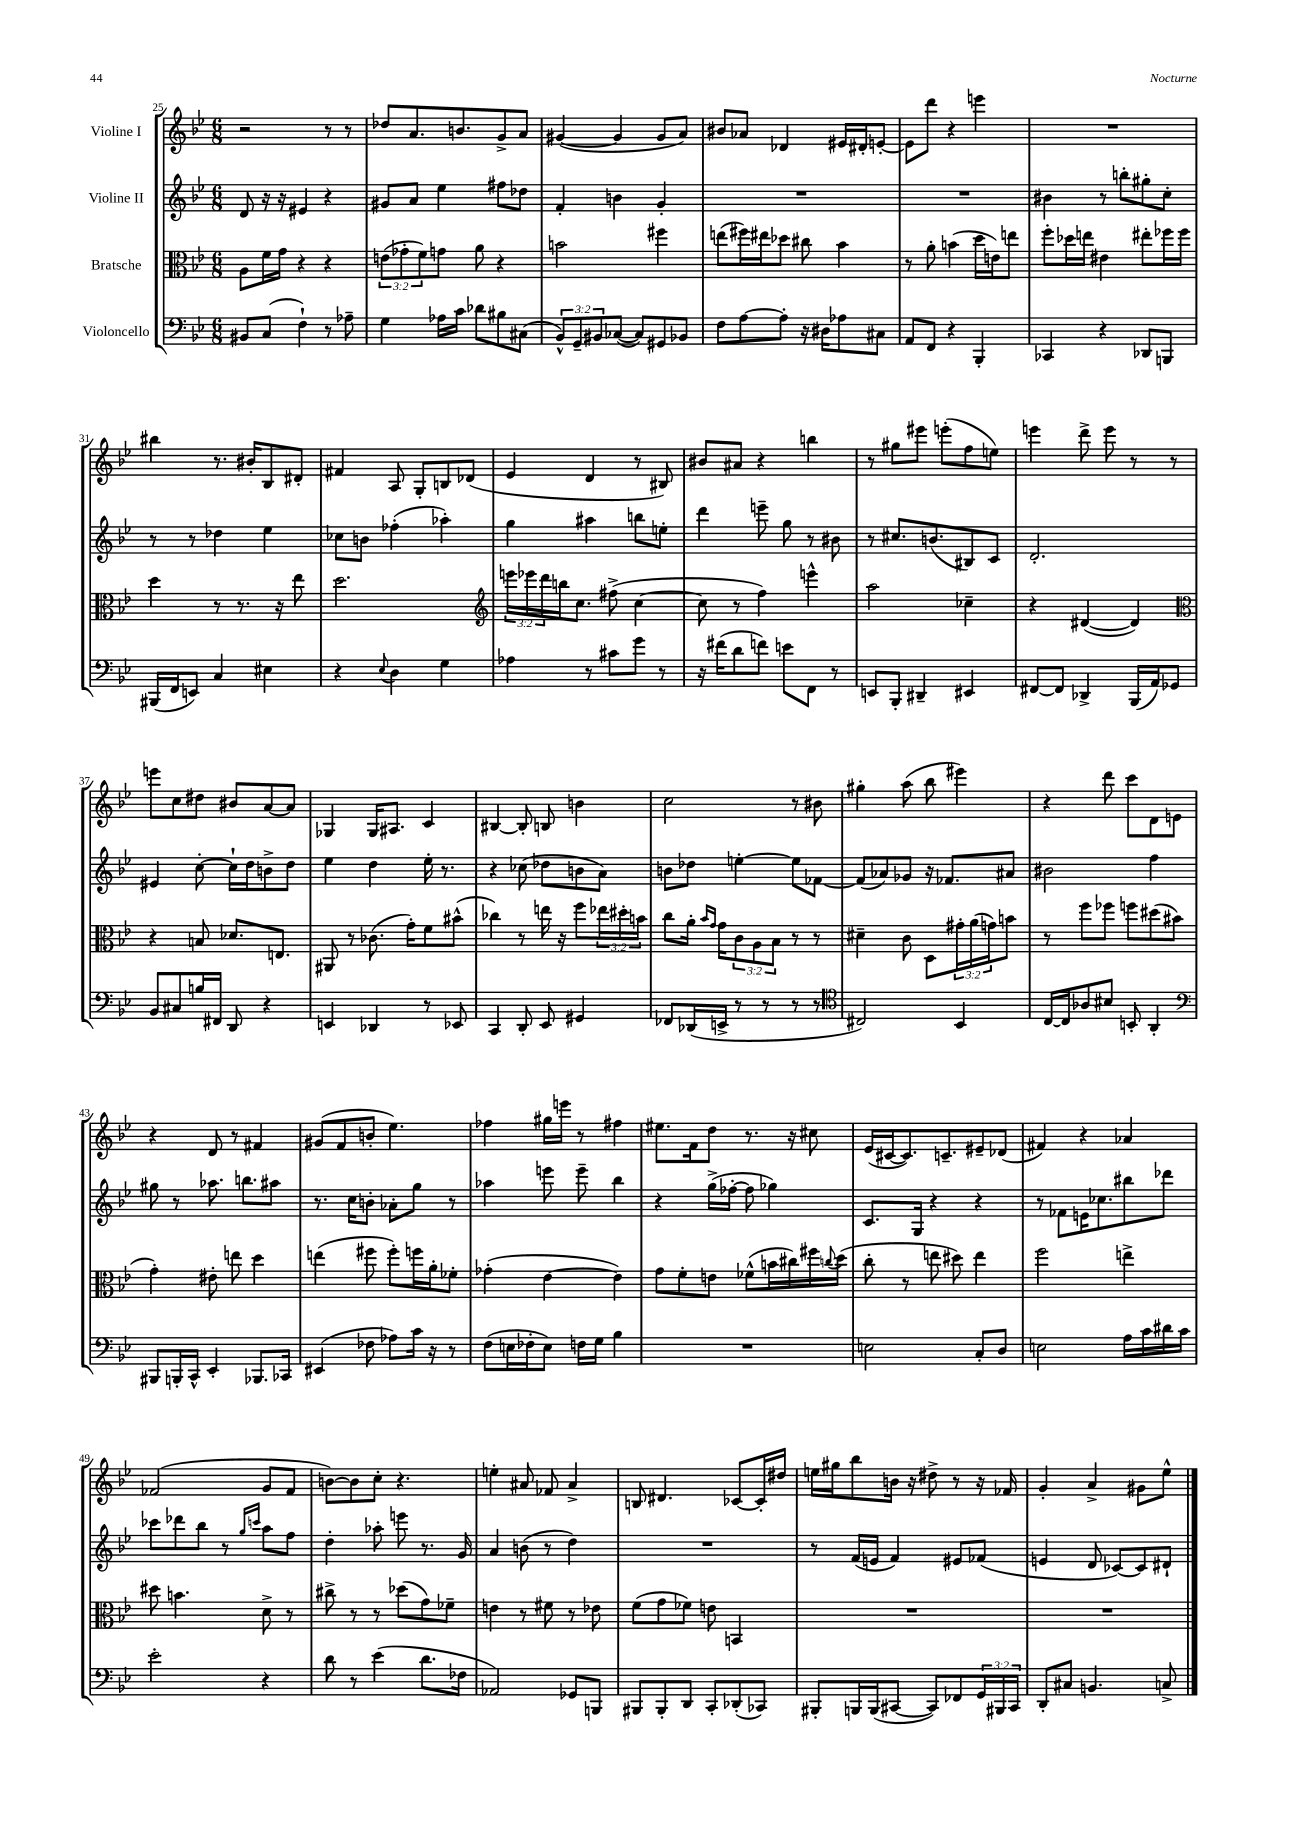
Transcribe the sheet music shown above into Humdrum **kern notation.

**kern	**kern	**kern	**kern
*staff4	*staff3	*staff2	*staff1
*clefF4	*clefC3	*clefG2	*clefG2
*k[b-e-]	*k[b-e-]	*k[b-e-]	*k[b-e-]
*M6/8	*M6/8	*M6/8	*M6/8
8BB#	8A	8d	2r
(8C	16f	16r	.
.	16g	16r	.
4F`)	4r	4e#	.
8r	4r	4r	8r
8A-~	.	.	8r
=	=	=	=
4G	(12e	8g#	8dd-
.	12g-'	.	.
.	.	8a	8.a
.	12f)	.	.
16A-	8g	4ee-	.
16c	.	.	8.b
8d-	8a	.	.
8B#	4r	8ff#	8g^
(8C#	.	8dd-	8a
=	=	=	=
12BB-^^)	2b	4f'	([4g#
12GG~	.	.	.
12BB#	.	.	.
([8C-	.	4b	4g#]
8C-])	.	.	.
8GG#	4ff#	4g'	8g#
8BB-	.	.	8a)
=	=	=	=
8F	(8ee	2.r	8b#
[8A	16ff#)	.	8a-
.	16ee#	.	.
8A']	8dd-	.	4d-
16r	8cc#	.	.
16D#	.	.	.
8A-	4b-	.	16e#
.	.	.	16d#'
8C#	.	.	[8e'
=	=	=	=
8AA	8r	2.r	8e]
8FF	8a'	.	8ddd
4r	(4b	.	4r
4BBB-'	16dd	.	4eee
.	16e)	.	.
.	8ee	.	.
=	=	=	=
4CC-	8ff'	4b#	2.r
.	16dd-	.	.
.	16ee	.	.
4r	4e#	8r	.
.	.	8bb'	.
8DD-	8ee#'	8gg#'	.
8BBB	16ff-	8cc'	.
.	16ff-	.	.
=	=	=	=
(16BBB#	4dd	8r	4bb#
16FF	.	.	.
8EE)	.	8r	.
4C	8r	4dd-	8.r
.	8.r	.	.
.	.	.	16b#'
4E#	.	4ee-	8B-
.	16r	.	.
.	8ee-	.	8d#'
=	=	=	=
4r	2.dd	8cc-	4f#
.	.	8b	.
8qqE-	.	.	.
4D	.	(4ff-'	8A
.	.	.	8G'
4G	.	4aa-')	8B
.	.	.	(8d-
=	=	=	=
*	*clefG2	*	*
4A-	24eee	4gg	4e-
.	24eee-	.	.
.	24ddd	.	.
.	16bb	.	.
.	8.cc	.	.
8r	.	4aa#	4d
8c#	(8ff#^	.	.
8g	[4cc	8bb	8r
8r	.	8ee'	8B#)
=	=	=	=
16r	8cc]	4ddd	8b#
(16f#	.	.	.
8d	8r	.	8a#
8f)	4ff)	8eee~	4r
8e	.	8gg	.
8FF	4eee^^	8r	4bb
8r	.	8b#	.
=	=	=	=
8EE	2aa	8r	8r
8BBB-'	.	8.cc#	8gg#
4DD#~	.	.	8eee#
.	.	(8.b	.
.	.	.	(8eee'
4EE#	4cc-~	8B#)	8ff
.	.	8c	8ee)
=	=	=	=
[8FF#	4r	2.d'	4eee
8FF#]	.	.	.
4DD-^	([4d#	.	8ddd^
.	.	.	8eee
(16BBB-	4d#])	.	8r
16AA)	.	.	.
8GG-	.	.	8r
=	=	=	=
*	*clefC3	*	*
8BB-	4r	4e#	8eee
8C#	.	.	8cc
16B	8B	[8cc'	8dd#
16FF#	.	.	.
8DD	8.d-	16cc`]	8b#
.	.	16dd	.
4r	.	8b^	[8a
.	8.E	.	.
.	.	8dd	8a]
=	=	=	=
4EE	8AA#	4ee-	4G-
.	8r	.	.
4DD-	(8.c-	4dd	16G-
.	.	.	8.A#
.	16g')	.	.
8r	8f	16ee-'	4c
.	.	8.r	.
8EE-	(8b#^^	.	.
=	=	=	=
4CC	4cc-)	4r	[4B#
8DD'	8r	(8cc-	8B#']
8EE-	16ee	8dd-	8B
.	16r	.	.
4GG#	8ff	8b	4b
.	24ee-	8a)	.
.	24dd#'	.	.
.	24b	.	.
=	=	=	=
8FF-	8cc	8b	2cc
(16DD-	16a'	8dd-	.
.	16qqb-	.	.
.	16qqg	.	.
16EE^	16g	.	.
8r	12c	[4ee'	.
.	12A	.	.
8r	.	.	.
.	12B-	.	.
8r	8r	8ee]	8r
8r	8r	[8f-	8b#
=	=	=	=
*clefC4	*	*	*
2C#)	4d#~	(8f-]	4gg#'
.	.	8a-)	.
.	8c	8g-	(8aa
.	8D	16r	8bb-
.	.	8.f-	.
4BB-	24g#'	.	4eee#)
.	(24a	.	.
.	24g)	.	.
.	8b	8a#	.
=	=	=	=
[16C	8r	2b#	4r
16C]	.	.	.
8A-	8ff	.	.
8B#	8ff-	.	8ddd
8BB'	8ff	.	8ccc
4AA'	(8dd#	4ff	8d
.	8b#	.	8e
=	=	=	=
*clefF4	*	*	*
8BBB#	4g')	8gg#	4r
16BBB'	.	8r	.
16CC^^	.	.	.
4EE-'	8e#'	8.aa-	8d
.	8ee	.	8r
.	.	8.bb	.
8.BBB-	4dd	.	4f#
.	.	8aa#	.
16CC-	.	.	.
=	=	=	=
(4EE#	(4ee	8.r	(8g#
.	.	.	8f
.	.	16cc	.
8F-	8ff#	8b'	8b'
8A-)	8ff#')	8a-'	4.ee-)
16c	16ff	8gg	.
16r	16a'	.	.
8r	8f-'	8r	.
=	=	=	=
(8F	(4g-'	4aa-	4ff-
16E	.	.	.
16F-'	.	.	.
8E)	[4e-	8eee	16gg#
.	.	.	16eee
16F	.	8eee~	8r
16G	.	.	.
4B-	4e-])	4bb-	4ff#
=	=	=	=
2.r	8g	4r	8.ee#
.	8f'	.	.
.	.	.	16f
.	8e	(16gg^	8dd
.	.	[16ff-'	.
.	(8f-^^	8ff-]	8.r
.	16b	4gg-)	.
.	16cc#)	.	16r
.	16ff#	.	8cc#
.	8qqcc	.	.
.	(16dd	.	.
=	=	=	=
2E	8cc'	8.c	(16e-
.	.	.	[16c#
.	8r	.	8.c#])
.	.	16G	.
.	8ee	4r	.
.	.	.	8.c~
.	8dd#)	.	.
8C'	4ee	4r	8e#~
8D	.	.	(8d-
=	=	=	=
2E	2ff	8r	4f#)
.	.	8f-	.
.	.	16e	4r
.	.	8.cc-	.
16A	4ee^	8bb#	4a-
16c	.	.	.
16d#	.	8ddd-	.
16c	.	.	.
=	=	=	=
2e-'	8dd#	8ccc-	(2f-
.	4.b	8ddd-	.
.	.	8bb-	.
.	.	8r	.
.	.	16qqgg	.
.	.	16qqccc	.
4r	8d^	8aa	8g
.	8r	8ff	8f-
=	=	=	=
8d	8cc#^	4dd'	[8b)
8r	8r	.	8b]
(4e-	8r	8aa-'	8cc'
.	(8dd-	8eee	4.r
8.d	8g)	8.r	.
.	8f-~	.	.
16F-	.	16g	.
=	=	=	=
2AA-)	4e	4a	4ee'
.	8r	(8b	8a#
.	8f#	8r	8f-
8GG-	8r	4dd)	4a#^
8BBB	8e-	.	.
=	=	=	=
8BBB#	(8f	2.r	8B
8BBB#'	8g	.	4.d#
8DD	8f-)	.	.
8CC'	8e	.	.
(8DD-'	4BB	.	[8c-
8CC-)	.	.	16c-']
.	.	.	16dd#
=	=	=	=
8BBB#'	2.r	8r	16ee
.	.	.	16gg#
16BBB	.	(16f	8bb-
(16BBB	.	16e	.
[8CC#	.	4f)	16b
.	.	.	16r
8CC#])	.	.	8dd#^
8FF-	.	8e#	8r
24GG	.	(8f-	16r
24BBB#	.	.	.
.	.	.	16f-
24CC#	.	.	.
=	=	=	=
8DD'	2.r	4e	4g'
8C#	.	.	.
4.BB	.	8d	4a^
.	.	[8c-)	.
.	.	8c-]	8g#
8C^	.	8d#`	8ee-^^
==	==	==	==
*-	*-	*-	*-
